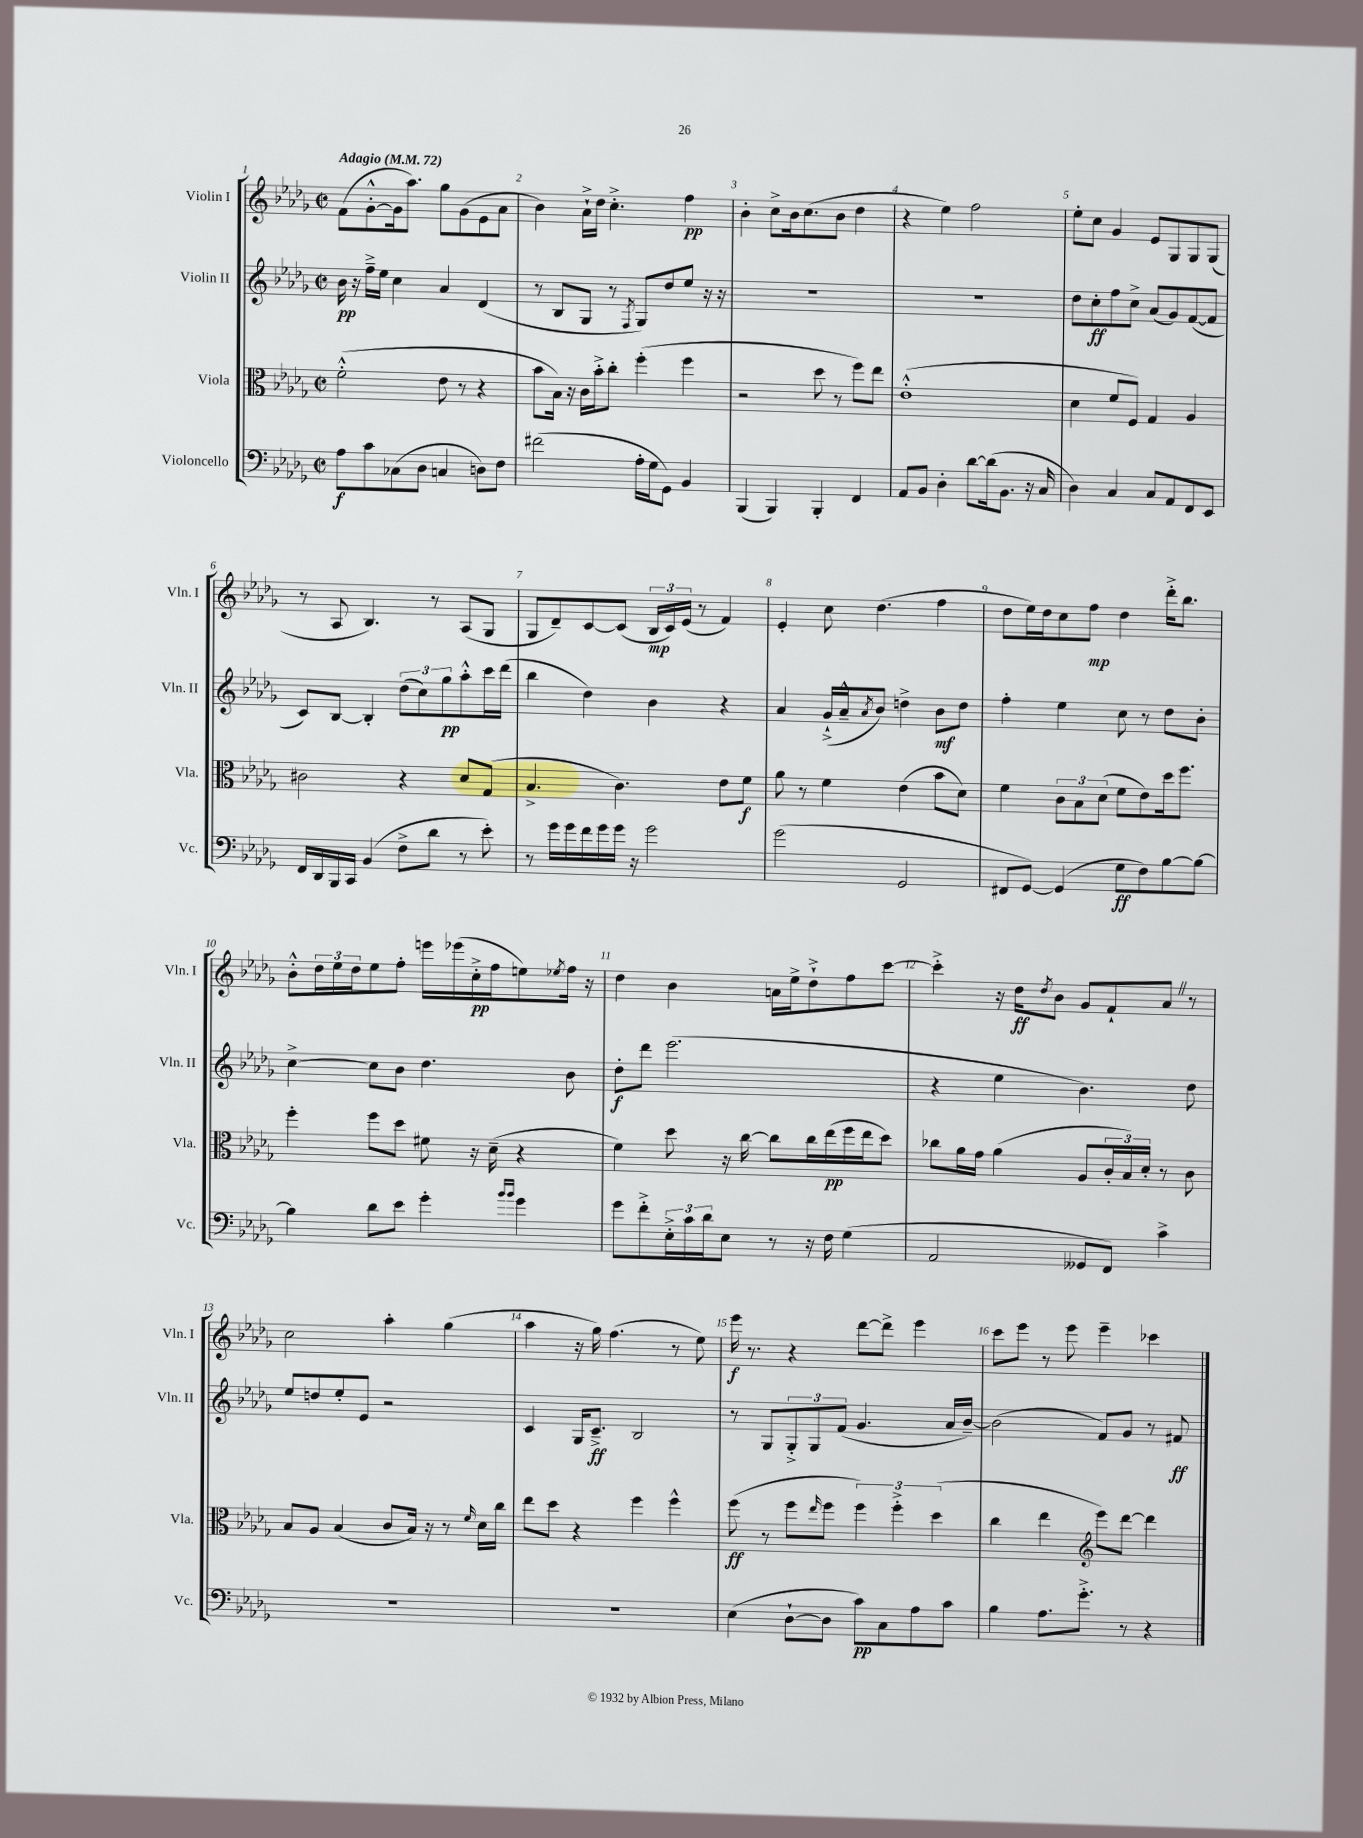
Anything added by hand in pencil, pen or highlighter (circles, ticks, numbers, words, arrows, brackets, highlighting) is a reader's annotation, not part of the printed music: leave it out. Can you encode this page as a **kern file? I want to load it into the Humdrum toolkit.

**kern	**kern	**kern	**kern
*staff4	*staff3	*staff2	*staff1
*clefF4	*clefC3	*clefG2	*clefG2
*k[b-e-a-d-g-]	*k[b-e-a-d-g-]	*k[b-e-a-d-g-]	*k[b-e-a-d-g-]
*M2/2	*M2/2	*M2/2	*M2/2
*met(c|)	*met(c|)	*met(c|)	*met(c|)
*MM72	*MM72	*MM72	*MM72
8A-	(2f'^^	16b-	(8f
.	.	16r	.
8c	.	16ff~^	[8g-'^^
.	.	16ee-	.
(8C-	.	4cc	16g-]
.	.	.	8.aa-)
8D-	.	.	.
4C	8e-	4a-	8gg-
.	8r	.	(8g-
8D)	4r	(4d-	8e-
8F	.	.	8a-
=	=	=	=
(2f#	8b-	8r	4b-)
.	16B-)	8B-	.
.	16r	.	.
.	16c	8G-	16a-`^
.	16b-'^	.	16dd-
.	8cc'	8r	4.cc'^
.	.	8qF	.
16A-'	(4ff'	8G-)	.
16G-	.	.	.
8GG-)	.	8dd-	.
4BB-	4ff	8ee-	4ff
.	.	16r	.
.	.	16r	.
=	=	=	=
(4BBB-	2r	1r	4b-'
4BBB-)	.	.	8cc^
.	.	.	16b-
.	.	.	(8.cc
4BBB-'	8dd-	.	.
.	8r	.	8b-
4FF	8ff)	.	4dd-
.	8ee-	.	.
=	=	=	=
8AA-	(1e-'^^	1r	4r
8BB-	.	.	.
4D-'	.	.	4ee-)
[8d-	.	.	2ff
(16d-]	.	.	.
8.BB-	.	.	.
16r	.	.	.
16C	.	.	.
=	=	=	=
4D-)	4d-	8dd-	8ee-'
.	.	8cc'	8cc
4C	8f	8ff	4g-
.	8F)	8cc^	.
8C	4G-	(8a-	8e-
8AA-	.	8g-)	8G-
8FF	4A-	([8f	8G-
8EE-	.	8f]	(8G-
=	=	=	=
16FF	2c#	8c)	8r
16DD-	.	.	.
16BBB-	.	[8B-	8A-
16CC	.	.	.
(4BB-	.	4B-']	4.B-)
8F^	4r	(12dd-	.
.	.	12cc)	.
8d-	.	.	8r
.	.	12gg-	.
8r	8d-	8aa-'^^	(8A-
8e-')	(8G-	16ccc	8G-
.	.	(16ddd-	.
=	=	=	=
8r	4.B-^	4bb-	8G-
16g-	.	.	8d-~)
16g-	.	.	.
16f	.	4dd-)	[8c
16g-	.	.	.
16g-	4.c)	.	(8c]
16r	.	.	.
2g-	.	4b-	24B-
.	.	.	24c)
.	.	.	(24e-
.	.	.	8r
.	8e-	4r	4f)
.	8f	.	.
=	=	=	=
(2g-	8a-	4a-	4e-'
.	8r	.	.
.	4f	(16g-`^	8cc
.	.	16a-~^^	.
.	.	8qa-	.
.	.	8b-)	(4.dd-
2GG-	(4e-	4dd^	.
.	8b-	8b-	4ff
.	8d-)	8dd	.
=	=	=	=
8FF#	4f	4ff'	8dd-
[8GG-)	.	.	16ee-)
.	.	.	16dd-
(4GG-]	12c	4ee-	8cc
.	12B-	.	.
.	.	.	8ff
.	(12d-	.	.
8G-	8f	8cc	4dd-
8F)	8e-)	8r	.
[8B-	16dd-	8dd-	16ddd-'^
.	8.ff	.	8.bb-
8B-_	.	8b-'	.
=	=	=	=
4B-]	4ff'	[4cc^	8b-'^^
.	.	.	24dd-
.	.	.	24ee-
.	.	.	24dd-
8d-	8ff	8cc]	8ee-
8e-	8dd-	8b-	8ff'
4g-'	8f#	4.dd-	16eee
.	.	.	(16eee-
.	16r	.	16cc'^
.	(16d-~	.	16ff
16qqb-	.	.	.
16qqb-	.	.	.
4g-	4r	.	8ee)
.	.	.	8qee-
.	.	8b-	16ff
.	.	.	16r
=	=	=	=
8g-	4f)	8dd-'	4dd-
8f'^	.	8ddd-	.
24E-'^	8dd-	(2.eee-	4b-
24c	.	.	.
24d-	.	.	.
8E-	16r	.	.
.	[16cc	.	.
8r	8cc]	.	16a
.	.	.	16ee-^
16r	16cc	.	8dd-`^
16F	(16ee-	.	.
(4G-	16ff	.	8ff
.	16ee-	.	.
.	8dd-)	.	[8ccc
=	=	=	=
2AA-	8cc-	4r	4ccc'^]
.	16a-	.	.
.	16g-	.	.
.	(4a-	4ee-	16r
.	.	.	16dd-
.	.	.	8qdd-
.	.	.	8b-
8GG--	8A-	4.b-)	8g-
8FF)	24c'	.	8f`
.	24B-)	.	.
.	24d-'	.	.
4c^	8r	.	8a-
.	8c	8dd-	8r
=	=	=	=
1r	8B-	8ee-	2cc
.	8A-	8dd	.
.	(4B-	8ee-'	.
.	.	8e-	.
.	8c	2r	4aa-'
.	16B-)	.	.
.	16r	.	.
.	8r	.	(4gg-
.	16qqf	.	.
.	16d-	.	.
.	16cc	.	.
=	=	=	=
1r	8ee-	4c	4aa-
.	8dd-	.	.
.	4r	16G-	16r
.	.	8.c~^	16gg-)
.	.	.	(4.ff
.	4ff	2B-	.
.	4ff^^	.	8r
.	.	.	8ee-)
=	=	=	=
(4E-	(8ff	8r	16eee-
.	.	.	8.r
.	8r	8G-	.
[8D-`	8ff	12G-'^	4r
.	.	12G-	.
.	16qqee-	.	.
8D-]	8ff	.	.
.	.	(12f	.
8c)	6ff)	4.g-	[8ddd-
8C	.	.	8ddd-^]
.	6ff'^	.	.
8A-	.	.	4eee-
.	(6dd-	.	.
8c	.	16a-	.
.	.	[16b-~)	.
=	=	=	=
4B-	4cc	(2b-]	8ccc
.	.	.	8eee-
8.A-	4ee-	.	8r
.	.	.	8eee-
8.g-'^	.	.	.
*	*clefG2	*	*
.	8eee-)	8f)	4eee-~
8r	[8ddd-	8g-	.
4r	4ddd-]	8r	4ccc-
.	.	8f#	.
==	==	==	==
*-	*-	*-	*-
